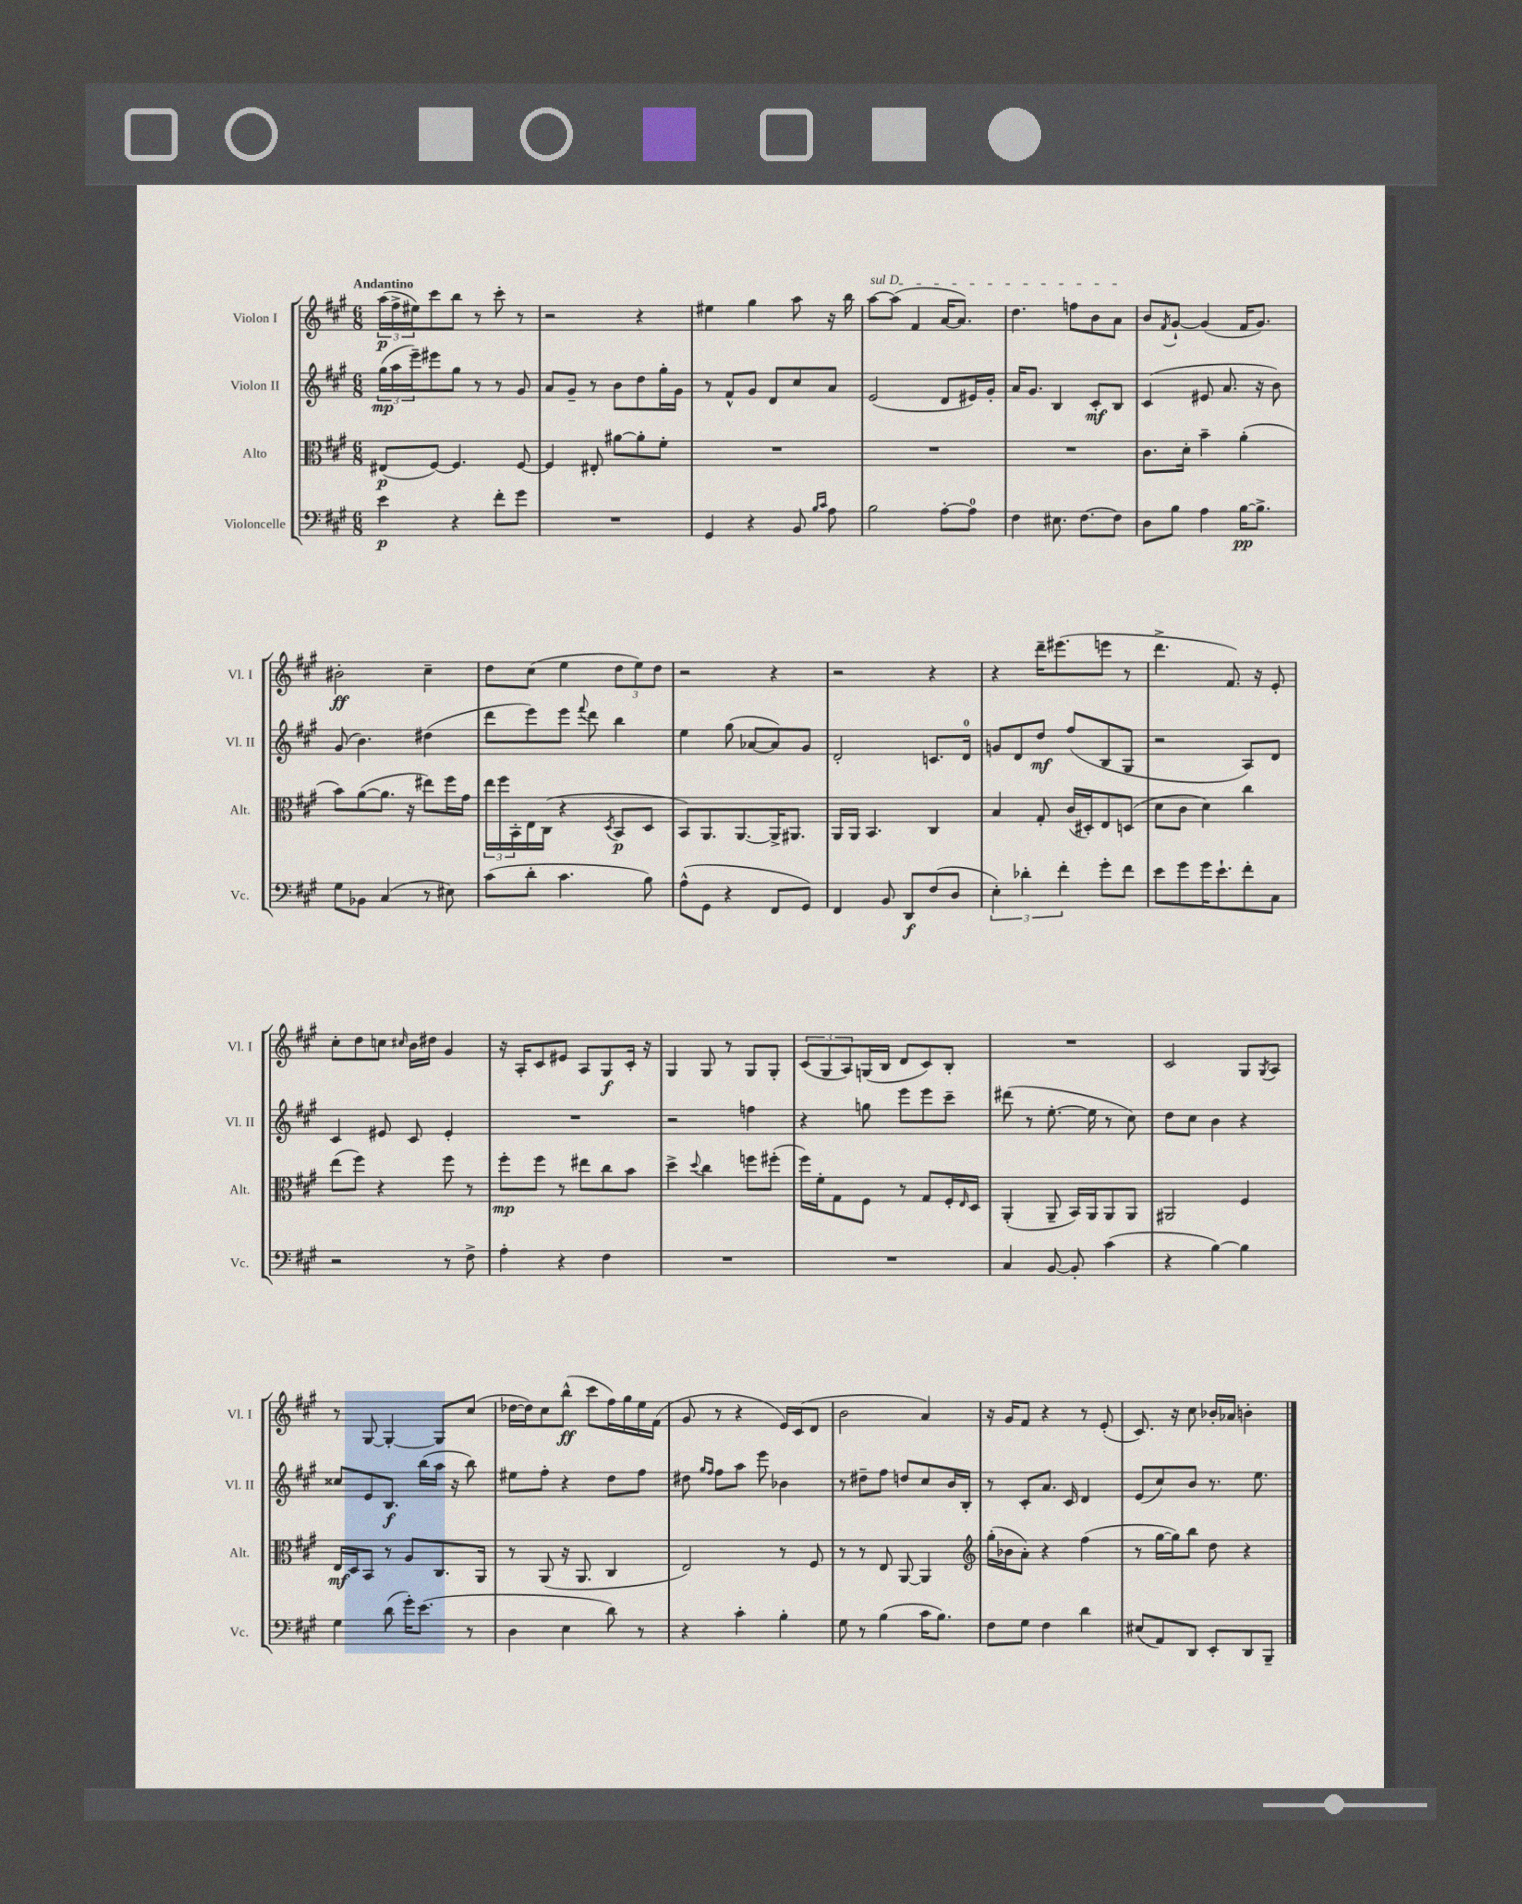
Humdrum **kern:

**kern	**kern	**kern	**kern
*staff4	*staff3	*staff2	*staff1
*clefF4	*clefC3	*clefG2	*clefG2
*k[f#c#g#]	*k[f#c#g#]	*k[f#c#g#]	*k[f#c#g#]
*M6/8	*M6/8	*M6/8	*M6/8
4e	(8E#	(24gg#	(24aa
.	.	24aa	24ff#^
.	.	24eee~)	24ee#)
.	[8F#)	8eee#	8ccc#
4r	4.F#]	8gg#	8bb
.	.	8r	8r
8f#'	.	8r	8ccc#'
8g#	[8F#	8g#	8r
=	=	=	=
2.r	4F#]	8a	2r
.	.	8g#~	.
.	8E#'	8r	.
.	[8a#	8b	.
.	8a#']	8dd	4r
.	8f#'	16gg#'	.
.	.	16g#	.
=	=	=	=
4GG#	2.r	8r	4ee#
.	.	8f#^^	.
4r	.	8g#	4gg#
.	.	8d	.
8BB	.	8cc#	8aa
16qqB	.	.	.
16qqc#	.	.	.
8A	.	8a	16r
.	.	.	16bb
=	=	=	=
2B	2.r	(2e	[8aa
.	.	.	(8aa]
.	.	.	4f#
[8A'	.	8d	[16a
.	.	.	8.a])
8A]	.	16e#)	.
.	.	16g#'	.
=	=	=	=
4F#	2.r	16a	4.dd
.	.	8.g#	.
8.E#	.	4B	.
.	.	.	8ff
[8.F#	.	.	.
.	.	8c#'	8b
8F#]	.	8B	8a
=	=	=	=
8D	8.c#	(4c#	8b
.	.	.	8qf#
8B	.	.	[8g#`
.	16d'	.	.
4A	4b~	8e#	(4g#]
.	.	8.a	.
[16B	(4a'	.	16f#
8.B^]	.	16r	8.g#)
.	.	8b)	.
=	=	=	=
8G#	8b)	(8g#	2b#'
8BB-	([8a	4.b)	.
(4C#	8.a]	.	.
.	16r	.	.
8r	8ee#)	(4dd#	4cc#~
8E#)	16ff#	.	.
.	16g#	.	.
=	=	=	=
(8c#	24ee	8ddd	8dd
.	24ff#	.	.
.	24BB'	.	.
8d'	16E	8eee)	(8cc#
.	(16C#	.	.
4.c#	4r	8eee	4ee
.	.	8qqfff#	.
.	.	8ddd	.
.	8qD	.	.
.	8BB	4bb	12dd
.	.	.	12ee)
8B)	8D	.	.
.	.	.	12dd
=	=	=	=
(8A^^	8BB)	4ee	2r
8GG#	8.AA	.	.
4r	.	(8gg#	.
.	[8.AA	.	.
.	.	[8a-	.
8FF#	16AA^]	8a-])	4r
.	8.AA#	.	.
8GG#)	.	8g#	.
=	=	=	=
4FF#	16AA	2d'	2r
.	16AA	.	.
.	4.BB	.	.
8BB	.	.	.
8DD	.	.	.
(8F#	4C#	8.c	4r
8D	.	.	.
.	.	16d	.
=	=	=	=
6E')	4B	8g	4r
.	.	8d	.
6d-'	.	.	.
.	8G#'	8dd	16ddd~
.	.	.	(8.eee#
6f#'	.	.	.
.	(16c#	(8ff#	.
.	16D#')	.	.
8g#'	8E	8B	8eee
8f#	(8D	8G#	8r
=	=	=	=
8e	8d	2r	4.ddd^
8g#	8c#	.	.
16g#	4d)	.	.
8.e`	.	.	.
.	.	.	8.f#)
8f#'	4cc#	8A)	.
.	.	.	16r
8C#	.	8d	8e'
=	=	=	=
2r	(8ee	4c#	8cc#'
.	8ff#)	.	8dd
.	4r	8e#	8cc
.	.	.	16qqcc#
.	.	8c#	16b
.	.	.	16dd#
8r	8ff#	4e#'	4g#
8F#^	8r	.	.
=	=	=	=
4A'	8ff#'	2.r	16r
.	.	.	16A'
.	8ff#	.	8c#
4r	8r	.	8e#
.	8ee#	.	8A
4F#	8cc#	.	8G#
.	8b	.	16c#'
.	.	.	16r
=	=	=	=
2.r	4dd^	2r	4G#
.	8qqdd	.	.
.	4cc#	.	8G#
.	.	.	8r
.	8ff	4ff	8G#
.	(8ff#'	.	8G#'
=	=	=	=
2.r	16ff#)	4r	(12c#
.	16f#'	.	.
.	.	.	12G#
.	8G#	.	.
.	.	.	12A)
.	8F#	8gg	(16G
.	.	.	16B
.	8r	8eee	8d
.	8G#	8eee	8c#)
.	16F#'	8ccc#~	8B'
.	16qqE	.	.
.	16D	.	.
=	=	=	=
4C#	(4AA'	(8ddd#	2.r
.	.	8r	.
[8BB	8AA~	[8.ee'	.
8BB']	16BB)	.	.
.	16AA	16ee]	.
(4c#	8AA	8r	.
.	8AA	8cc#)	.
=	=	=	=
4r	2AA#	8dd	2c#
.	.	8cc#	.
[4B)	.	4b	.
4B]	4F#	4r	8G#
.	.	.	8qG#
.	.	.	8A
=	=	=	=
4G#	16E	8cc##	8r
.	16D	.	.
.	8BB	8e	[8G#
(8d	8r	8.B	4G#'_
16g#')	8A	.	.
(8.e	.	(16bb	.
.	8.C#	16aa	8G#]
.	.	16r	.
8r	.	8bb)	(8cc#
.	16AA	.	.
=	=	=	=
4D	8r	8ee#	[16dd-
.	.	.	16dd-])
.	(8AA	8ff#'	8cc#
4E	16r	4r	(8bb^^
.	8.AA	.	.
.	.	.	8ccc#
8d)	4C#	8dd	16ff#)
.	.	.	16gg#
8r	.	8ff#	16ee
.	.	.	(16f#
=	=	=	=
4r	2E)	8dd#	8g#
.	.	16qqgg#	.
.	.	16qqff#	.
.	.	8ff#	8r
4c#'	.	8aa	4r
.	.	8eee	.
4B'	8r	4b-	16e)
.	.	.	(16c#
.	8F#	.	8d
=	=	=	=
8G#	8r	8r	2b
8r	8r	8dd#~	.
(4B	8E	8ff#	.
.	[8AA	8dd	.
16c#	4AA]	8cc#	4a)
8.B)	.	.	.
.	.	16b	.
.	.	16B'	.
=	=	=	=
*	*clefG2	*	*
8F#	(16gg#'	8r	16r
.	16b-	.	16g#
8G#	8a')	8c#'	8f#
4F#	4r	8.a	4r
.	.	16c#	.
4d	(4ff#	4d	8r
.	.	.	(8e'
=	=	=	=
(8E#	8r	(8e	8.c#)
8AA)	[16gg#	8cc#)	.
.	16gg#])	.	16r
8DD	8bb	8b	8cc#
8EE'	8dd	8.r	16b-'
.	.	.	16a-
8DD	4r	.	4b'
.	.	8.ee	.
8BBB~	.	.	.
==	==	==	==
*-	*-	*-	*-
